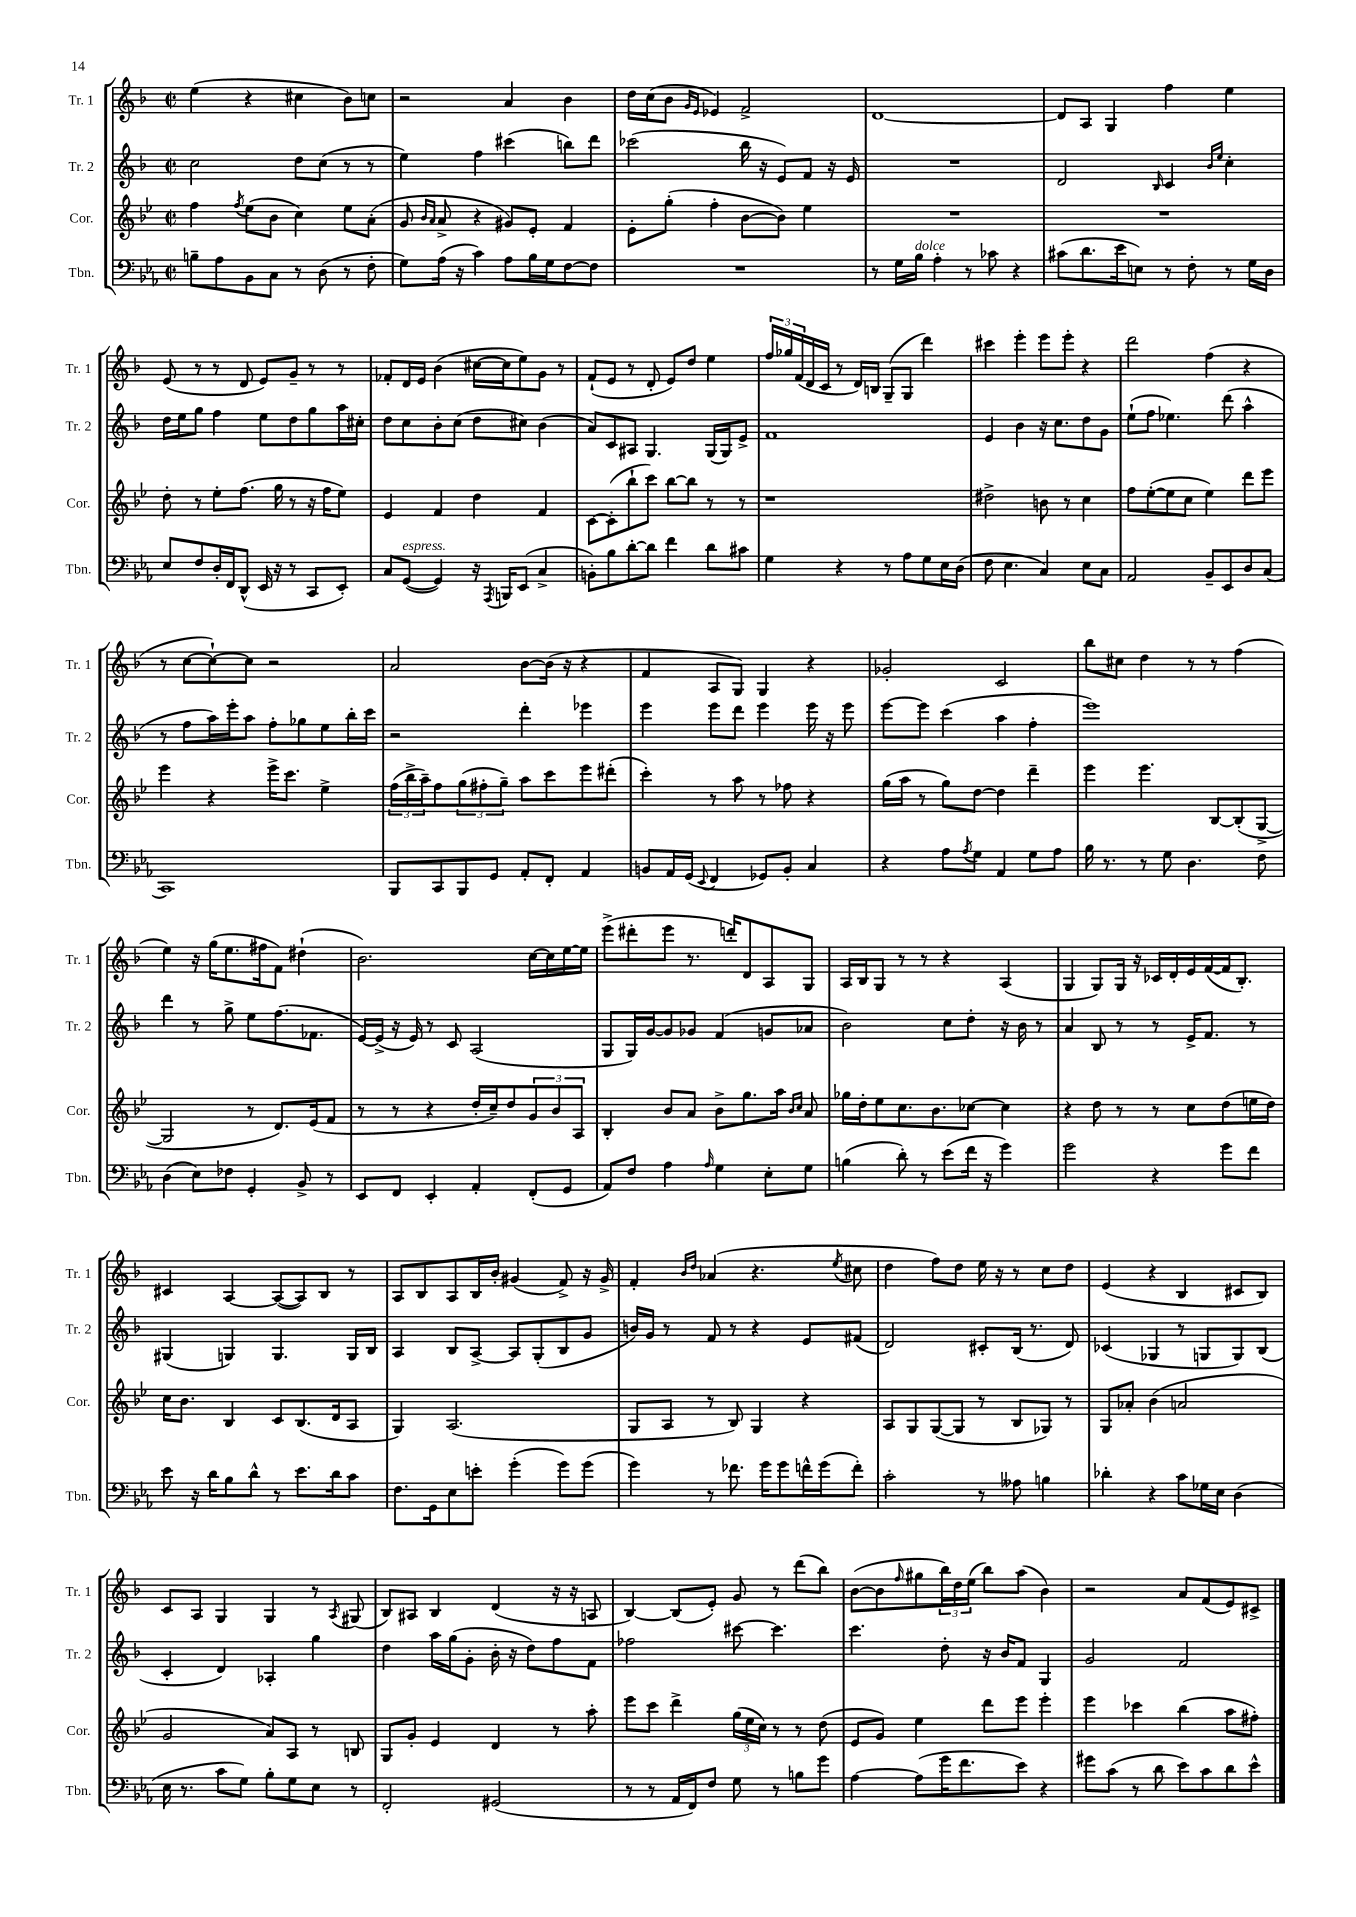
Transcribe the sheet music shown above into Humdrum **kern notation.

**kern	**kern	**kern	**kern
*part4	*part3	*part2	*part1
*staff4	*staff3	*staff2	*staff1
*I"Tbn.	*I"Cor.	*I"Tr. 2	*I"Tr. 1
*I'Tbn.	*I'Cor.	*I'Tr. 2	*I'Tr. 1
*clefF4	*clefG2	*clefG2	*clefG2
*k[b-e-a-]	*k[b-e-]	*k[b-]	*k[b-]
*M2/2	*M2/2	*M2/2	*M2/2
*met(c|)	*met(c|)	*met(c|)	*met(c|)
=1	=1	=1	=1
8Bn~\L	4ff\	2cc\	(4ee\
8A-\	.	.	.
.	8qff/	.	.
8BB-\	(8ee-\L	.	4r
8C\J	8b-\J	.	.
8r	4cc\)	8dd\L	4cc#X\
(8D\	.	(8cc\J	.
8r	8ee-\L	8r	8b-\L)
8F'\	(8a'\J	8r	8ccn\J
=2	=2	=2	=2
8G\L)	8g/	4ee\)	2r
.	16qqb-/LL	.	.
.	16qqa/JJ	.	.
(16A-\Jk	8a^/	.	.
16r	.	.	.
4c\)	4r	4ff\	.
8A-\L	8g#X/L)	(4ccc#X\	4a/
16B-\L	8e-'/J	.	.
16G\J	.	.	.
[8F\	4f/	8bbn\L)	4b-\
8F\J]	.	8ddd\J	.
=3	=3	=3	=3
1r	8e-'\L	(2ccc-X\	16dd\LL
.	.	.	(16cc\J
.	(8gg'\J	.	8b-\J
.	.	.	16qqg/LL
.	.	.	16qqe/JJ
.	4ff'\	.	4e-X/)
.	[8b-\L	16bb-\	2f^/
.	.	16r	.
.	8b-\J])	8e/L)	.
.	4ee-\	8f/J	.
.	.	16r	.
.	.	16e/	.
=4	=4	=4	=4
8r	1r	1r	[1d
16G\LL	.	.	.
!LO:TX:a:i:t=dolce	!	!	!
16B-\JJ	.	.	.
4A-'\	.	.	.
8r	.	.	.
8c-X\	.	.	.
4r	.	.	.
=5	=5	=5	=5
(8c#X\L	1r	2d/	8d/L]
8.d\	.	.	8A/J
.	.	.	4G/
16e-\k	.	.	.
8En\J)	.	.	.
.	.	16qqB-/	.
8r	.	4c/	4ff\
8F'\	.	.	.
.	.	16qqb-/LL	.
.	.	16qqee/JJ	.
8r	.	4cc'\	4ee\
16G\LL	.	.	.
16D\JJ	.	.	.
!!LO:LB:g=z
=6	=6	=6	=6
8E-/L	8dd'\	16dd\LL	(8e/
.	.	16ee\J	.
8F/	8r	8gg\J	8r
16D'/L	8ee-'\L	4ff\	8r
16FF/J	.	.	.
(8DD^^/J	(8.ff\J	.	8d/
16EE-/	.	8ee\L	8e/L)
16r	16gg\	.	.
8r	8r	8dd\	8g~/J
8CC/L	16r	8gg\	8r
.	16ff\KL	.	.
8EE-'/J)	8ee-\J)	16aa\L	8r
.	.	16cc#X'\JJ	.
=7	=7	=7	=7
8C/L	4e-/	8dd\L	8f-X'/L
!LO:TX:a:i:t=espress.	!	!	!
([8GG/J	.	8cc\	16d/L
.	.	.	16e/JJ
4GG/])	4f/	8b-'\	(4b-\
.	.	(8cc\J	.
16r	4dd\	8dd\L	[16cc#X\LL
8qAAA-/	.	.	.
16BBBn/KL	.	.	16cc#\J]
(8EE-/J	.	8cc#X\J)	8ee\)
4C^/	4f/	(4b-\	8g\J
.	.	.	8r
=8	=8	=8	=8
8BBn'\L)	[8c\L	8a/L)	(8f`/L
8B-\	(8c'\]	8c/	8e/J
[8d'\	8bb-`\	8A#X/J	8r
8d\J]	8ccc\J)	4.G/	8d'/
4f\	[8bb-\L	.	8e/L)
.	8bb-\J]	.	8dd/J
8d\L	8r	(16G/LL	4ee\
.	.	16G/J)	.
8c#X\J	8r	8e^/J	.
=9	=9	=9	=9
4G\	1r	1f	24ff/LL
.	.	.	24gg-X/
.	.	.	(24f/
.	.	.	16d/
.	.	.	16c/JJ
4r	.	.	8r
.	.	.	16d/LL)
.	.	.	16Bn/JJ
8r	.	.	(8G~/L
8A-\L	.	.	8G/J
8G\	.	.	4ddd\)
16E-\L	.	.	.
(16D\JJ	.	.	.
=10	=10	=10	=10
8F\	2dd#X^\	4e/	4ccc#X\
4.E-\	.	.	.
.	.	4b-\	4eee'\
4C/)	8bn\	16r	8eee\L
.	.	8.cc\L	.
.	8r	.	8eee'\J
8E-\L	4cc\	8dd\	4r
8C\J	.	8g\J	.
=11	=11	=11	=11
2AA-/	8ff\L	(8ee`\L	2ddd\
.	([8ee-'\	8ff\J	.
.	8ee-\]	4.ee-X\)	.
.	8cc\J	.	.
8BB-~/L	4ee-\)	.	(4ff\
8EE-/	.	(8ddd\	.
8D/	8ddd\L	4aa^^\	4r
(8C/J	8eee-\J	.	.
!!LO:LB:g=z
=12	=12	=12	=12
1CC)	4eee-\	8r	8r
.	.	8ff\L	[8cc\L
.	4r	16aa\L)	8cc`\_)
.	.	16eee'\J	.
.	.	8aa\J	8cc\J]
.	16eee-^\KL	8ff'\L	2r
.	8.ccc\J	.	.
.	.	8gg-X\	.
.	4ee-^\	8ee\	.
.	.	16bb-'\L	.
.	.	16ccc\JJ	.
=13	=13	=13	=13
8BBB-/L	(24ff\LL	2r	2a/
.	24bb-^\	.	.
.	24aa~\J)	.	.
8CC/	8ff\	.	.
8BBB-/	(12gg\	.	.
.	12ff#X'\	.	.
8GG/J	.	.	.
.	12gg~\J)	.	.
8AA-'/L	8aa\L	4ddd'\	[8b-\L
8FF'/J	8ccc\	.	(16b-\Jk]
.	.	.	16r
4AA-/	8eee-\	4eee-X\	4r
.	(8ddd#X'\J	.	.
=14	=14	=14	=14
8BBn/L	4ccc'\)	4eee\	4f/
16AA-/L	.	.	.
(16GG/JJ	.	.	.
8qqEE-/	.	.	.
4FF/	8r	8eee\L	8A/L
.	8aa\	8ddd\J	8G/J)
8GG-X/L)	8r	4eee\	4G/
8BB'/J	8ff-X\	.	.
4C/	4r	16eee\	4r
.	.	16r	.
.	.	8eee\	.
=15	=15	=15	=15
4r	(16gg\LL	[8eee\L	2g-X'/
.	16aa\JJ	.	.
.	8r	8eee\J]	.
8A-\L	8gg\L)	(4ccc\	.
8qA-/	.	.	.
8G\J	[8dd\J	.	.
4AA-/	4dd\]	4aa\	2c/
8G\L	4ddd~\	4ff'\	.
8A-\J	.	.	.
=16	=16	=16	=16
16B-\	4eee-\	1eee)	8bb-\L
8.r	.	.	.
.	.	.	8cc#X\J
8r	4.eee-\	.	4dd\
8G\	.	.	.
4.D\	.	.	8r
.	[8B-/L	.	8r
.	(8B-'/]	.	(4ff\
8F\	[8G^/J	.	.
!!LO:LB:g=z
=17	=17	=17	=17
(4D\	2G/]	4ddd\	4ee\)
8E-\L)	.	8r	16r
.	.	.	(16gg\KL
8F-X\J	.	8gg^\	8.ee\
4GG'/	8r	8ee\L	.
.	.	.	16ff#X\k
.	8.d/L)	(8.ff\	8f\J)
8BB-^/	.	.	(4dd#X`\
.	(16e-/k	8.f-X\J	.
8r	8f/J	.	.
=18	=18	=18	=18
8EE-/L	8r	[16e/LL)	2.b-\)
.	.	(16e^/JJ]	.
8FF/J	8r	16r	.
.	.	16e/)	.
4EE-'/	4r	8r	.
.	.	8c/	.
4AA-'/	16dd'/LL	(2A/	.
.	16cc~/J)	.	.
.	8dd/	.	.
(8FF'/L	12g/	.	[16cc\LL
.	.	.	16cc\]
.	12b-/	.	.
8GG/J	.	.	[16ee\
.	12A/J	.	.
.	.	.	16ee\JJ]
=19	=19	=19	=19
8AA-/L)	4B-'/	8G/L	(8eee^\L
8F/J	.	16G/L)	8ddd#X'\
.	.	[16g/J	.
4A-\	8b-/L	8g/]	8eee\J
.	8a/J	8g-X/J	8.r
16qqA-/	.	.	.
4G\	8b-^\L	(4f/	.
.	.	.	16dddn'/KL)
.	8.gg\	.	8d/
8E-'\L	.	8gn/L	8A/
.	16aa\Jk	.	.
.	16qqb-/LL	.	.
.	16qqcc/JJ	.	.
8G\J	8a/	8a-X/J	8G/J
=20	=20	=20	=20
(4Bn\	16gg-X\LL	2b-\)	16A/LL
.	16dd'\J	.	16B-/J
.	8ee-\	.	8G/J
8d'\)	8.cc\	.	8r
8r	.	.	8r
.	8.b-\	.	.
(8e-\L	.	8cc\L	4r
16f\Jk	[8cc-X\J	8dd'\J	.
16r	.	.	.
4g\)	4cc-\]	16r	(4A/
.	.	16b-\	.
.	.	8r	.
=21	=21	=21	=21
2g\	4r	4a/	4G/
.	8dd\	8B-/	8G/L)
.	8r	8r	16G/Jk
.	.	.	16r
4r	8r	8r	16c-X/LL
.	.	.	16d'/
.	8cc\L	16e^/KL	16e/
.	.	8.f/J	([16f/
8g\L	(8dd\	.	16f/J]
.	.	.	8.B-'/J)
8f\J	16een\L	8r	.
.	16dd\JJ)	.	.
!!LO:LB:g=z
=22	=22	=22	=22
8e-\	16cc\KL	(4G#X/	4c#X/
.	8.b-\J	.	.
16r	.	.	.
16d\KL	.	.	.
8B-\	4B-/	4Gn/)	[4A/
8d^^\J	.	.	.
8r	8c/L	4.G/	(8A/L_
8.e-\L	(8.B-/	.	8A/])
.	.	.	8B-/J
16d\k	16d/k	.	.
8c\J	8A/J	16G/LL	8r
.	.	16B-/JJ	.
=23	=23	=23	=23
8.F\L	4G/)	4A/	8A/L
.	.	.	8B-/
16GG\k	.	.	.
8E-\	(2.A/	8B-/L	8A/
8en'\J	.	[8A^/J	16B-/L
.	.	.	16b-'/JJ
(4g'\	.	8A/L]	(4g#X/
.	.	(8G'/	.
8g\L)	.	8B-/	8f^/)
(8g\J	.	8g/J	16r
.	.	.	16g#^/
=24	=24	=24	=24
4g\)	8G/L	16bn/LL)	4f'/
.	.	16g/JJ	.
.	8A/J	8r	.
.	.	.	16qqb-/LL
.	.	.	16qqdd/JJ
8r	8r	8f/	(4a-X/
8.f-X\	8B-/)	8r	.
.	4G/	4r	4.r
16g\KL	.	.	.
8g\	.	.	.
16fn^^\L	4r	8e/L	.
(16g\J	.	.	.
.	.	.	8qee/
8f'\J)	.	(8f#X/J	8cc#X\
=25	=25	=25	=25
2c'\	8A/L	2d/)	4dd\
.	8G/	.	.
.	([8G/	.	8ff\L)
.	8G/J]	.	8dd\J
8r	8r	8c#X'/L	16ee\
.	.	.	16r
8A--X\	8B-/L	(16B-/Jk	8r
.	.	8.r	.
4Bn\	8G-X/J)	.	8cc\L
.	8r	8d/)	8dd\J
=26	=26	=26	=26
4d-X'\	8G/L	(4c-X/	(4e/
.	8a-X'/J	.	.
4r	(4b-\	4G-X/	4r
8c\L	2an/	8r	4B-/
16G-X\L	.	8Gn/L	.
16E-\JJ	.	.	.
(4D\	.	8G/)	8c#X/L
.	.	(8B-/J	8B-/J)
!!LO:LB:g=z
=27	=27	=27	=27
16E-\	2g/	4c'/	8c/L
8.r	.	.	.
.	.	.	8A/J
8c\L	.	4d/)	4G/
8G\J)	.	.	.
8B-'\L	8a/L)	4A-X'/	4G/
8G\	8A/J	.	.
8E-\J	8r	4gg\	8r
.	.	.	8qA/
8r	8Bn/	.	(8G#X/
=28	=28	=28	=28
2FF'/	8G/L	4dd\	8B-/L)
.	8g'/J	.	8A#X/J
.	4e-/	16aa\LL	4B-/
.	.	(16gg\J	.
.	.	8g'\J	.
(2GG#X/	4d/	16b-'\	(4d/
.	.	16r	.
.	.	8dd\L)	.
.	8r	8ff\	16r
.	.	.	16r
.	8aa'\	8f\J	8An/
=29	=29	=29	=29
8r	8eee-\L	2ff-X\	[4B-/)
8r	8ccc\J	.	.
16AA-/LL	4ddd^\	.	(8B-/L]
16FF/J)	.	.	.
8F/J	.	.	8e'/J)
8G\	(24gg\LL	[8ccc#X\	8g/
.	24ee-\	.	.
.	24cc\JJ)	.	.
8r	8r	4.ccc#\]	8r
8Bn\L	8r	.	(8ddd\L
8g\J	(8dd\	.	8bb-\J)
=30	=30	=30	=30
[4A-\	8e-/L	4.ccc\	([8b-\L
.	8g/J)	.	8b-\]
.	.	.	16qqff/
(8A-\L]	4ee-\	.	8gg#X\
16g\K	.	8dd'\	24bb-\L)
.	.	.	24dd\
8.f\	.	.	.
.	.	.	(24ee\JJ
.	8ddd\L	16r	8bb-\L)
.	.	16b-/KL	.
8e-\J)	8eee-\J	8f/J	(8aa\J
4r	4eee-'\	4G/	4b-\)
=31	=31	=31	=31
8g#X\L	4eee-\	2g/	2r
(8c\J	.	.	.
8r	4ccc-X\	.	.
8d\	.	.	.
8e-\L)	(4bb-\	2f/	8a/L
8c\	.	.	(8f/
8d\	8aa\L	.	8e/)
8e-^^\J	8ff#X'\J)	.	8c#X^/J
==	==	==	==
*-	*-	*-	*-
